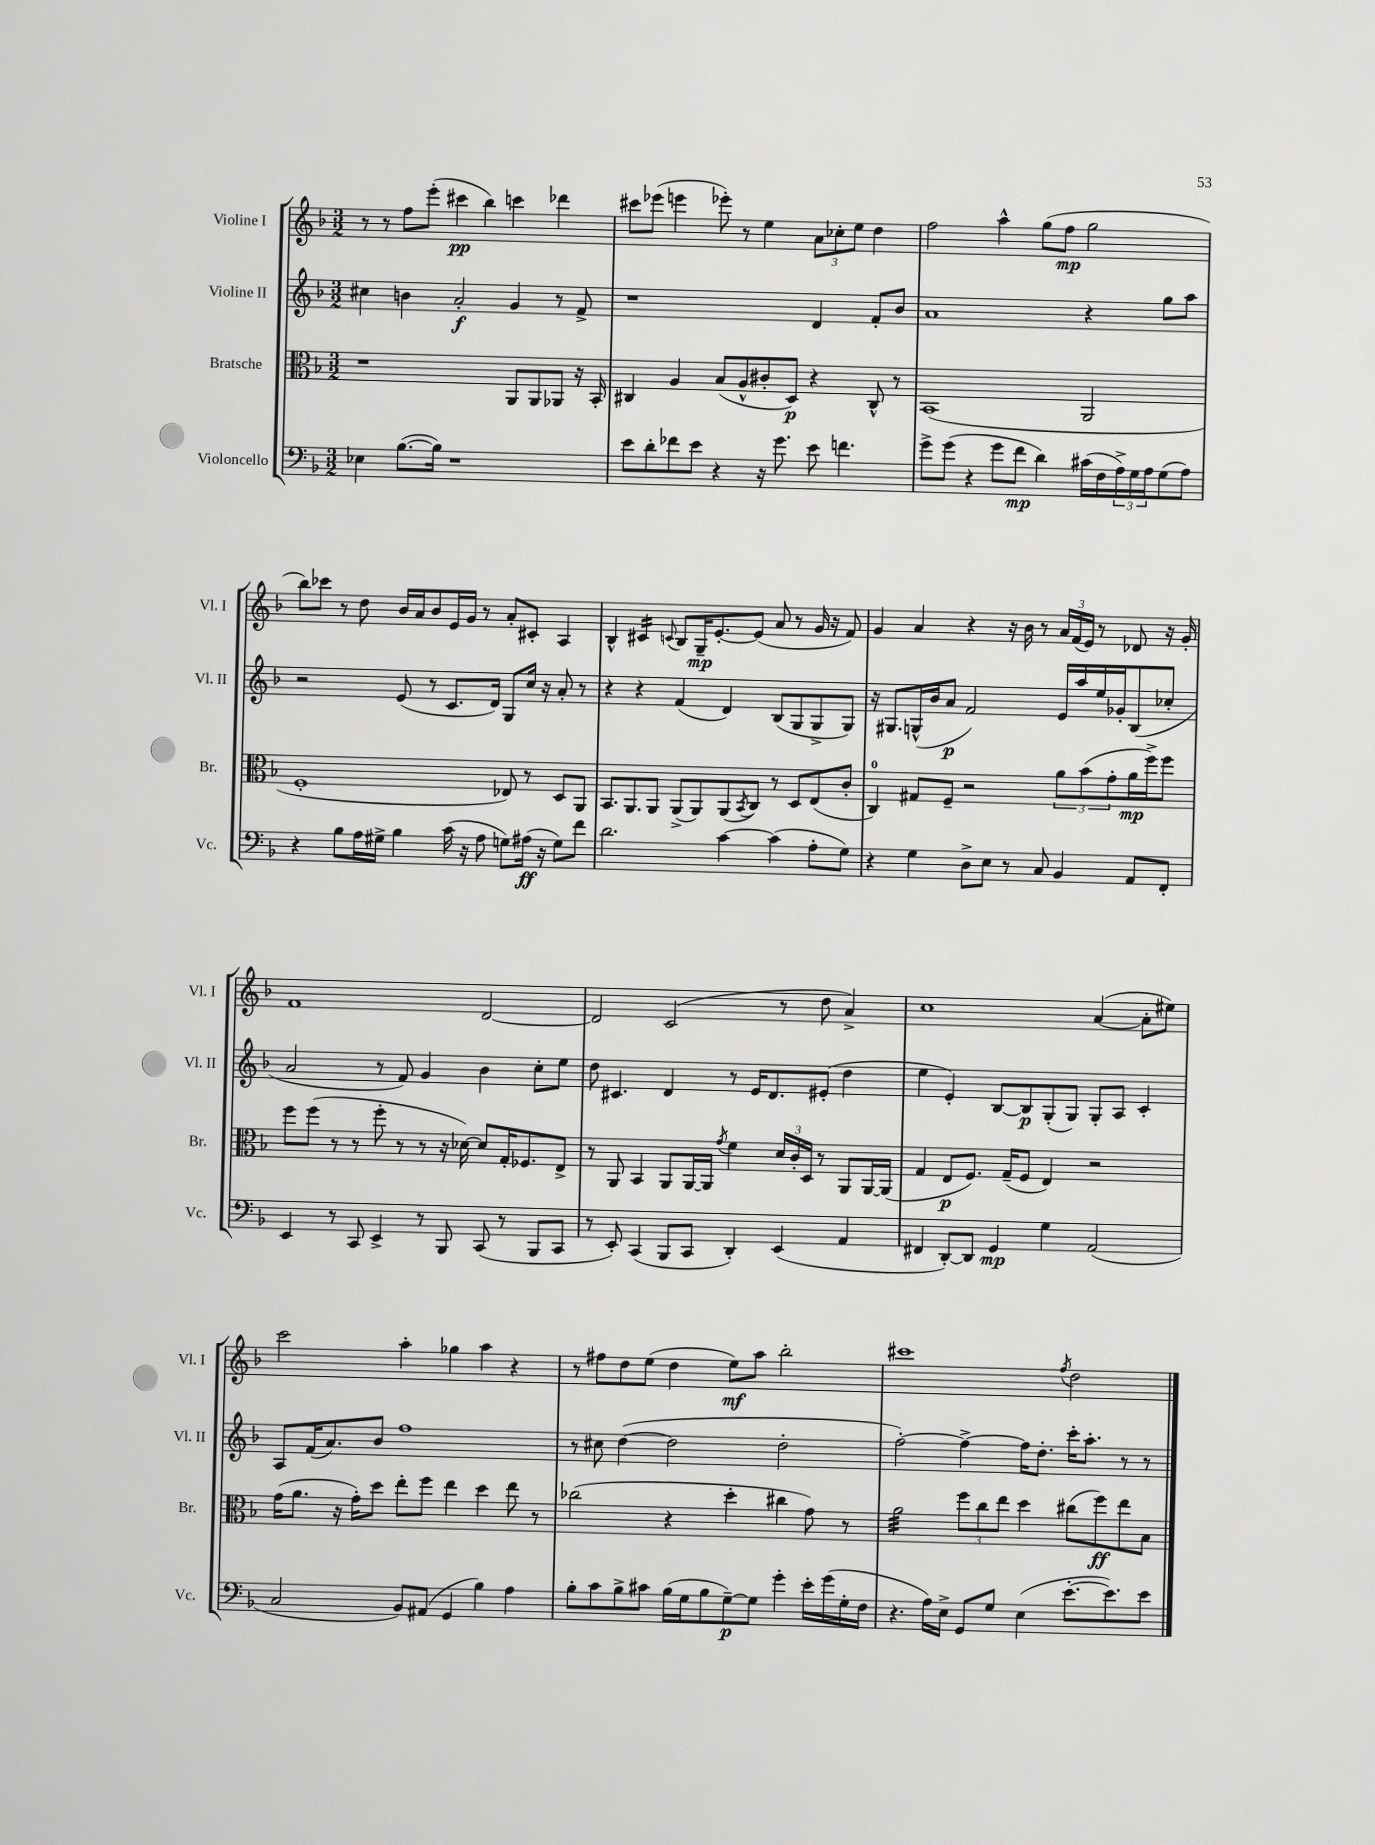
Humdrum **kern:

**kern	**kern	**kern	**kern
*staff4	*staff3	*staff2	*staff1
*clefF4	*clefC3	*clefG2	*clefG2
*k[b-]	*k[b-]	*k[b-]	*k[b-]
*M3/2	*M3/2	*M3/2	*M3/2
4E-	1r	4cc#	8r
.	.	.	8r
([8.B-	.	4b	8ff
.	.	.	(8eee'
16B-])	.	.	.
1r	.	2a'	4ccc#
.	.	.	4bb-)
.	8AA	4g	4ccc
.	8AA	.	.
.	8AA-	8r	4ddd-
.	16r	8f^	.
.	16BB-'	.	.
=	=	=	=
8e	4C#	1r	8ccc#
8d'	.	.	(8eee-
8f-	4A	.	4eee
8e	.	.	.
4r	(8B-	.	8eee-')
.	8A^^	.	8r
16r	8c#'	.	4ee
8.g	.	.	.
.	8D)	.	.
8e	4r	4d	12a
.	.	.	12cc-'
4.f	.	.	.
.	.	.	12ee
.	8C#^^	8f'	4dd
.	8r	8b-	.
=	=	=	=
8g^	(1BB-	1a	2ff
(8g	.	.	.
4r	.	.	.
8g	.	.	4aa^^
8f	.	.	.
4d)	.	.	(8gg
.	.	.	8ff
(16c#	2AA	4r	2gg
16F	.	.	.
24A^)	.	.	.
24G	.	.	.
24A	.	.	.
(8G	.	8gg	.
8A)	.	8aa	.
=	=	=	=
4r	1F'	2r	8bb-)
.	.	.	8ccc-
8B-	.	.	8r
16A	.	.	8dd
16G#^	.	.	.
4B-	.	(8e	16b-
.	.	.	16a
.	.	8r	8b-
(16c	.	8.c	16e
16r	.	.	16g
8A	.	.	8r
.	.	16d)	.
8G)	8E-)	8G	8a'
(16A#	8r	16cc	8c#'
16r	.	16r	.
8G)	8D	8a'	4A
8f	8AA	8r	.
=	=	=	=
2.d	8.BB-	4r	4B-^^
.	8.AA	.	.
.	.	4r	4c#
.	8AA	.	.
.	.	.	8qqc
.	(8AA^	(4f	8B-
.	8AA)	.	16G~
.	.	.	[8.e'
[4c	(8AA	4d)	.
.	8qBB-	.	.
.	8C)	.	(8e]
(4c]	8r	(8B-	8a
.	8D	8G	8r
8A'	(8E	8G^	16g
.	.	.	16r
8G)	8c'	8G)	8f)
=	=	=	=
4r	4C)	16r	4g
.	.	8.G#	.
4G	8G#	(16G^^	4a
.	.	16b-	.
.	8F~	8a	.
8D^	2r	2f)	4r
8E	.	.	.
8r	.	.	16r
.	.	.	16b-
8C	.	.	8r
4BB-	12a	16e	24a
.	.	.	(24f
.	.	16aa	.
.	(12b-	.	24e)
.	.	16ee	8r
.	12g'	.	.
.	.	16g-'	.
8AA	16a	(8B-	8d-
.	16ff^)	.	.
8FF'	8ff	8cc-'	16r
.	.	.	16g'
=	=	=	=
4EE	8ff	2a	1f
.	(8ff	.	.
8r	8r	.	.
8CC	8r	.	.
4EE^	8ff'	8r	.
.	8r	8f)	.
8r	8r	4g	.
8BBB-	16r	.	.
.	[16d-)	.	.
(8CC	8d-]	4b-	[2d
8r	16G'	.	.
.	8.F-	.	.
8BBB-	.	8cc'	.
8CC	8E^	8ee	.
=	=	=	=
8r	8r	8dd	2d]
8EE')	8AA	4.c#	.
(4CC	4BB-	.	.
8BBB-	8AA	4d	(2c
8CC	[16AA	.	.
.	16AA]	.	.
.	8qg	.	.
4DD')	4f	8r	.
.	.	16e	.
.	.	8.d	.
(4EE	24d	.	8r
.	24c'	.	.
.	24D	.	.
.	8r	(8e#'	8dd
4AA	8AA	4dd	4a^)
.	[16AA	.	.
.	(16AA]	.	.
=	=	=	=
4FF#	4G	4ee	1cc
[8DD')	8E	4e')	.
8DD]	8.F)	.	.
4GG	.	[8B-	.
.	(16G~	.	.
.	8F	8B-]	.
4G	4E)	(8G'	.
.	.	8G)	.
(2AA	2r	8G'	([4a
.	.	8A	.
.	.	4c'	8a']
.	.	.	8ee#)
=	=	=	=
2C	(16g	8A	2ccc
.	8.a	.	.
.	.	(16f	.
.	.	8.a)	.
.	16r	.	.
.	16g')	.	.
.	8dd	8b-	.
8BB-)	8ee'	1ff	4aa'
(8AA#	8ff	.	.
4GG	4ee	.	4gg-
4B-)	4dd	.	4aa
4A	8ee	.	4r
.	8r	.	.
=	=	=	=
8B-'	(2cc-	8r	8r
8c	.	8cc#	8ff#
8B-^	.	([4dd	8dd
8c#	.	.	(8ee
(16B-	4r	2dd]	4dd
16G	.	.	.
8B-	.	.	.
[8G~)	4dd'	.	8ee)
8G]	.	.	8aa
4g'	4cc#	2dd'	2bb-'
16e'	8g)	.	.
(16g	.	.	.
16G'	8r	.	.
16F	.	.	.
=	=	=	=
4.r	2a	[2ff')	1ccc#
16A)	.	.	.
16E^	.	.	.
8GG	12ff	4ff^_	.
.	12cc	.	.
8G	.	.	.
.	12ee	.	.
(4E	4dd	16ff]	.
.	.	8.dd'	.
.	.	.	8qff
[8.e'	(8cc#	16ccc'	2dd
.	.	8.aa'	.
.	8ff)	.	.
8.e])	.	.	.
.	8ee	8r	.
8e	8B-	8r	.
==	==	==	==
*-	*-	*-	*-
